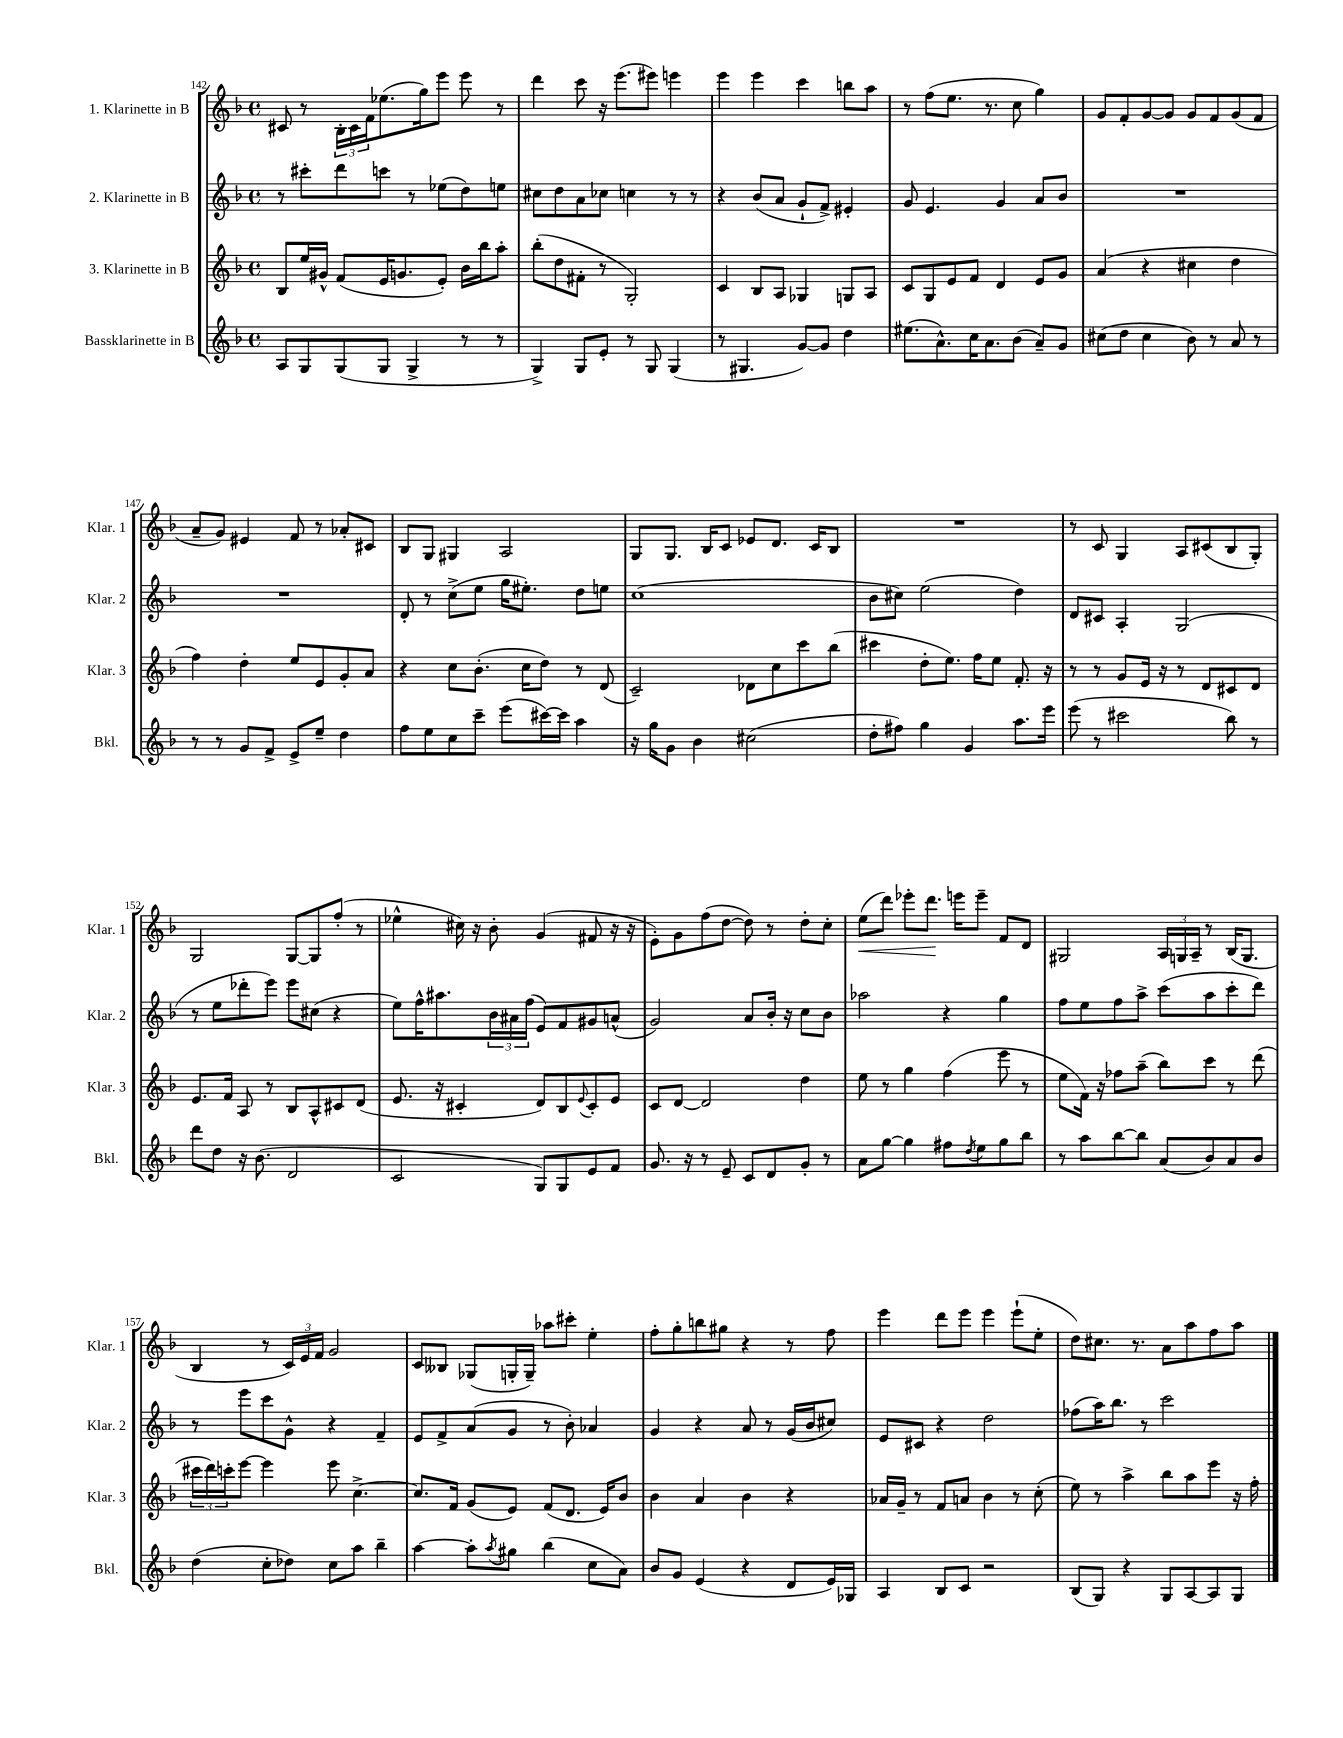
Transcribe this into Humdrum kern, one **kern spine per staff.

**kern	**kern	**kern	**kern
*staff4	*staff3	*staff2	*staff1
*clefG2	*clefG2	*clefG2	*clefG2
*k[b-]	*k[b-]	*k[b-]	*k[b-]
*M4/4	*M4/4	*M4/4	*M4/4
*met(c)	*met(c)	*met(c)	*met(c)
8A/L	8B-/L	8r	8c#/
8G/	16ee/L	8ccc#'\L	8r
.	16g#^^/JJ	.	.
(8G/	(8f/L	8ddd\	24B-'\LL
.	.	.	24c#\
.	.	.	24f\J
8G/J	16e/K	8ccc\J	(8.ee-\
.	8.g/	.	.
4G^/	.	8r	.
.	.	.	16gg\k)
.	8e'/J)	(8ee-\L	8eee\J
8r	16b-\LL	8dd\)	8eee\
.	16bb-\J	.	.
8r	8aa'\J	8ee\J	8r
=	=	=	=
4G^/)	(8bb-'\L	8cc#\L	4ddd\
.	8dd\	8dd\	.
8G/L	8f#'\J	8a\	8ccc\
8e'/J	8r	8cc-\J	16r
.	.	.	(8.eee\L
8r	2G'/)	4cc\	.
8G/	.	.	8eee#\J)
(4G/	.	8r	4eee\
.	.	8r	.
=	=	=	=
8r	4c/	4r	4eee\
4.G#/	.	.	.
.	8B-/L	(8b-/L	4eee\
.	8A/J	8a/J	.
[8g/L)	4G-/	8g`/L	4ccc\
8g/]J	.	8f^/J)	.
4dd\	8G/L	4e#'/	8bb\L
.	8A/J	.	8aa\J
=	=	=	=
(8.ee#\L	8c/L	8g/	8r
.	8G/	4.e/	(8ff\L
8.a^^\)	.	.	.
.	8e/	.	8.ee\J
16cc\K	8f/J	.	.
8.a\	.	.	8.r
.	4d/	4g/	.
(8b-\J	.	.	8cc\
8a~/L)	8e/L	8a/L	4gg\)
8g/J	8g/J	8b-/J	.
=	=	=	=
(8cc#\L	(4a/	1r	8g/L
8dd\J	.	.	8f'/
4cc#\	4r	.	[8g/
.	.	.	8g/]J
8b-\)	4cc#\	.	8g/L
8r	.	.	8f/
8a/	4dd\	.	(8g/
8r	.	.	8f/J
=	=	=	=
8r	4ff\)	1r	8a~/L
8r	.	.	8g/J)
8g/L	4dd'\	.	4e#/
8f^/J	.	.	.
8e^/L	8ee/L	.	8f/
8ee~/J	8e/	.	8r
4dd\	8g'/	.	8a-'/L
.	8a/J	.	8c#/J
=	=	=	=
8ff\L	4r	8d'/	8B-/L
8ee\	.	8r	8G/J
8cc\	8cc\L	(8cc^\L	4G#/
8ccc~\J	(8.b-'\J	8ee\J	.
(8eee\L	.	16gg\LK	2A/
.	16cc\LK	8.ee#'\J)	.
[16ccc#\L)	8dd\J)	.	.
16ccc#\]JJ	.	.	.
4aa\	8r	8dd\L	.
.	(8d/	8ee\J	.
=	=	=	=
16r	2c~/)	(1cc	8G/L
16gg\LK	.	.	.
8g\J	.	.	8.G/J
4b-\	.	.	.
.	.	.	16B-/LK
.	.	.	8c/J
(2cc#\	8d-\L	.	8e-/L
.	8cc\	.	8.d/J
.	8ccc\	.	.
.	.	.	16c/LK
.	(8bb-\J	.	8B-/J
=	=	=	=
8dd'\L	4ccc#\	8b-\L	1r
8ff#\J)	.	8cc#\J)	.
4gg\	8dd'\L	(2ee\	.
.	8.ee\J)	.	.
4g/	.	.	.
.	16ff\LK	.	.
.	8ee\J	.	.
8.aa\L	8.f'/	4dd\)	.
16eee\Jk	16r	.	.
=	=	=	=
(8eee\	8r	8d/L	8r
8r	8r	8c#/J	8c/
2ccc#\	8g/L	4A'/	4G/
.	16e/Jk	.	.
.	16r	.	.
.	8r	(2G/	8A/L
.	8d/L	.	(8c#/
8bb-\)	8c#/	.	8B-/
8r	8d/J	.	8G'/J)
=	=	=	=
8ddd\L	8.e/L	8r	2G/
8dd\J	.	8ee\L	.
.	16f/Jk	.	.
16r	8A/	8ddd-'\	.
(8.b-\	.	.	.
.	8r	8eee\J)	.
2d/	8B-/L	8eee\L	[8G/L
.	8A^^/	(8cc#\J	8G/]
.	8c#/	4r	(8ff'/J
.	(8d/J	.	8r
=	=	=	=
2c/	8.e/	8ee\L)	4ee-^^\
.	.	16ff^^\K	.
.	16r	8.aa#\	.
.	4c#'/	.	16cc#\)
.	.	.	16r
.	.	24b-\L	8b-'\
.	.	24a#\	.
.	.	(24ff\JJ	.
8G/L)	8d/L)	8e/L)	(4g/
8G/	8B-/	8f/	.
.	8qqe/	.	.
8e/	8c#'/	8g#/	8f#/
8f/J	8e/J	(8a^^/J	16r
.	.	.	16r
=	=	=	=
8.g/	8c/L	2g/)	8e'\L)
.	[8d/J	.	8g\
16r	.	.	.
8r	2d/]	.	(8ff\
8e~/	.	.	[8dd\J
8c/L	.	8a/L	8dd\])
8d/	.	16b-'/Jk	8r
.	.	16r	.
8g'/J	4dd\	8cc\L	8dd'\L
8r	.	8b-\J	8cc'\J
=	=	=	=
8a\L	8ee\	2aa-\	(8ee\L
[8gg\J	8r	.	8ddd\J)
4gg\]	4gg\	.	8eee-'\L
.	.	.	8.ddd\J
8ff#\L	(4ff\	4r	.
.	.	.	16eee\LK
8qdd/	.	.	.
8ee\	.	.	8eee~\J
8gg\	8eee\	4gg\	8f/L
8bb-\J	8r	.	8d/J
=	=	=	=
8r	8ee\L	8ff\L	2G#/
8aa\L	16f\Jk)	8ee\	.
.	16r	.	.
[8bb-\	8ff-\L	8ff\	.
8bb-\]J	(8aa~\J	8aa^\J	.
(8a/L	8bb-\L)	(8ccc\L	24A/LL
.	.	.	24G/
.	.	.	24A~/JJ
8b-/)	8ccc\J	8aa\	8r
8a/	8r	8ccc'\	(16B-/LK
.	.	.	8.G/J
8b-/J	(8ddd\	8ddd\J)	.
=	=	=	=
(4dd\	24ccc#\LL	8r	4B-/
.	24ddd\)	.	.
.	24ccc'\J	.	.
.	[8eee\J	8eee\L	.
8cc'\L	4eee\]	8ccc\	8r
8dd-\J)	.	8g^^\J	24c/LL)
.	.	.	24e/
.	.	.	24f/JJ
8cc\L	8eee\	4r	2g/
8aa\J	[4.cc^\	.	.
4bb-~\	.	4f~/	.
=	=	=	=
[4aa\	8.cc/]L	8e/L	8c/L
.	.	8f^/	8B--/J
.	16f/Jk	.	.
8aa'\]L	(8g/L	(8a/	(8G-/L
8qaa/	.	.	.
8gg#\J	8e/J)	8g/J	16G'/L
.	.	.	16G~/JJ)
(4bb-\	(8f/L	8r	8aa-\L
.	8.d/J	8b-'\)	8ccc#'\J
8cc\L	.	4a-/	4ee'\
.	16e/LK)	.	.
8a\J)	8b-/J	.	.
=	=	=	=
8b-/L	4b-\	4g/	8ff'\L
8g/J	.	.	8gg'\
(4e/	4a/	4r	8bb\
.	.	.	8gg#\J
4r	4b-\	8a/	4r
.	.	8r	.
8d/L	4r	(16g/LL	8r
.	.	16b-/J	.
16e/L)	.	8cc#/J)	8ff\
16G-/JJ	.	.	.
=	=	=	=
4A/	16a-/LL	8e/L	4eee\
.	16g~/JJ	.	.
.	8r	8c#/J	.
8B-/L	8f/L	4r	8ddd\L
8c/J	8a/J	.	8eee\J
2r	4b-\	2dd\	4eee\
.	8r	.	(8eee`\L
.	(8cc'\	.	8ee'\J
=	=	=	=
(8B-/L	8ee\)	(8ff-\L	8dd\L)
8G/J)	8r	16aa\K)	8.cc#\J
.	.	8.bb-\J	.
4r	4aa^\	.	.
.	.	.	8.r
.	.	8r	.
8G/L	8bb-\L	2ccc\	8a\L
[8A/	8aa\	.	8aa\
8A/]	8eee\J	.	8ff\
8G/J	16r	.	8aa\J
.	16ff'\	.	.
==	==	==	==
*-	*-	*-	*-
